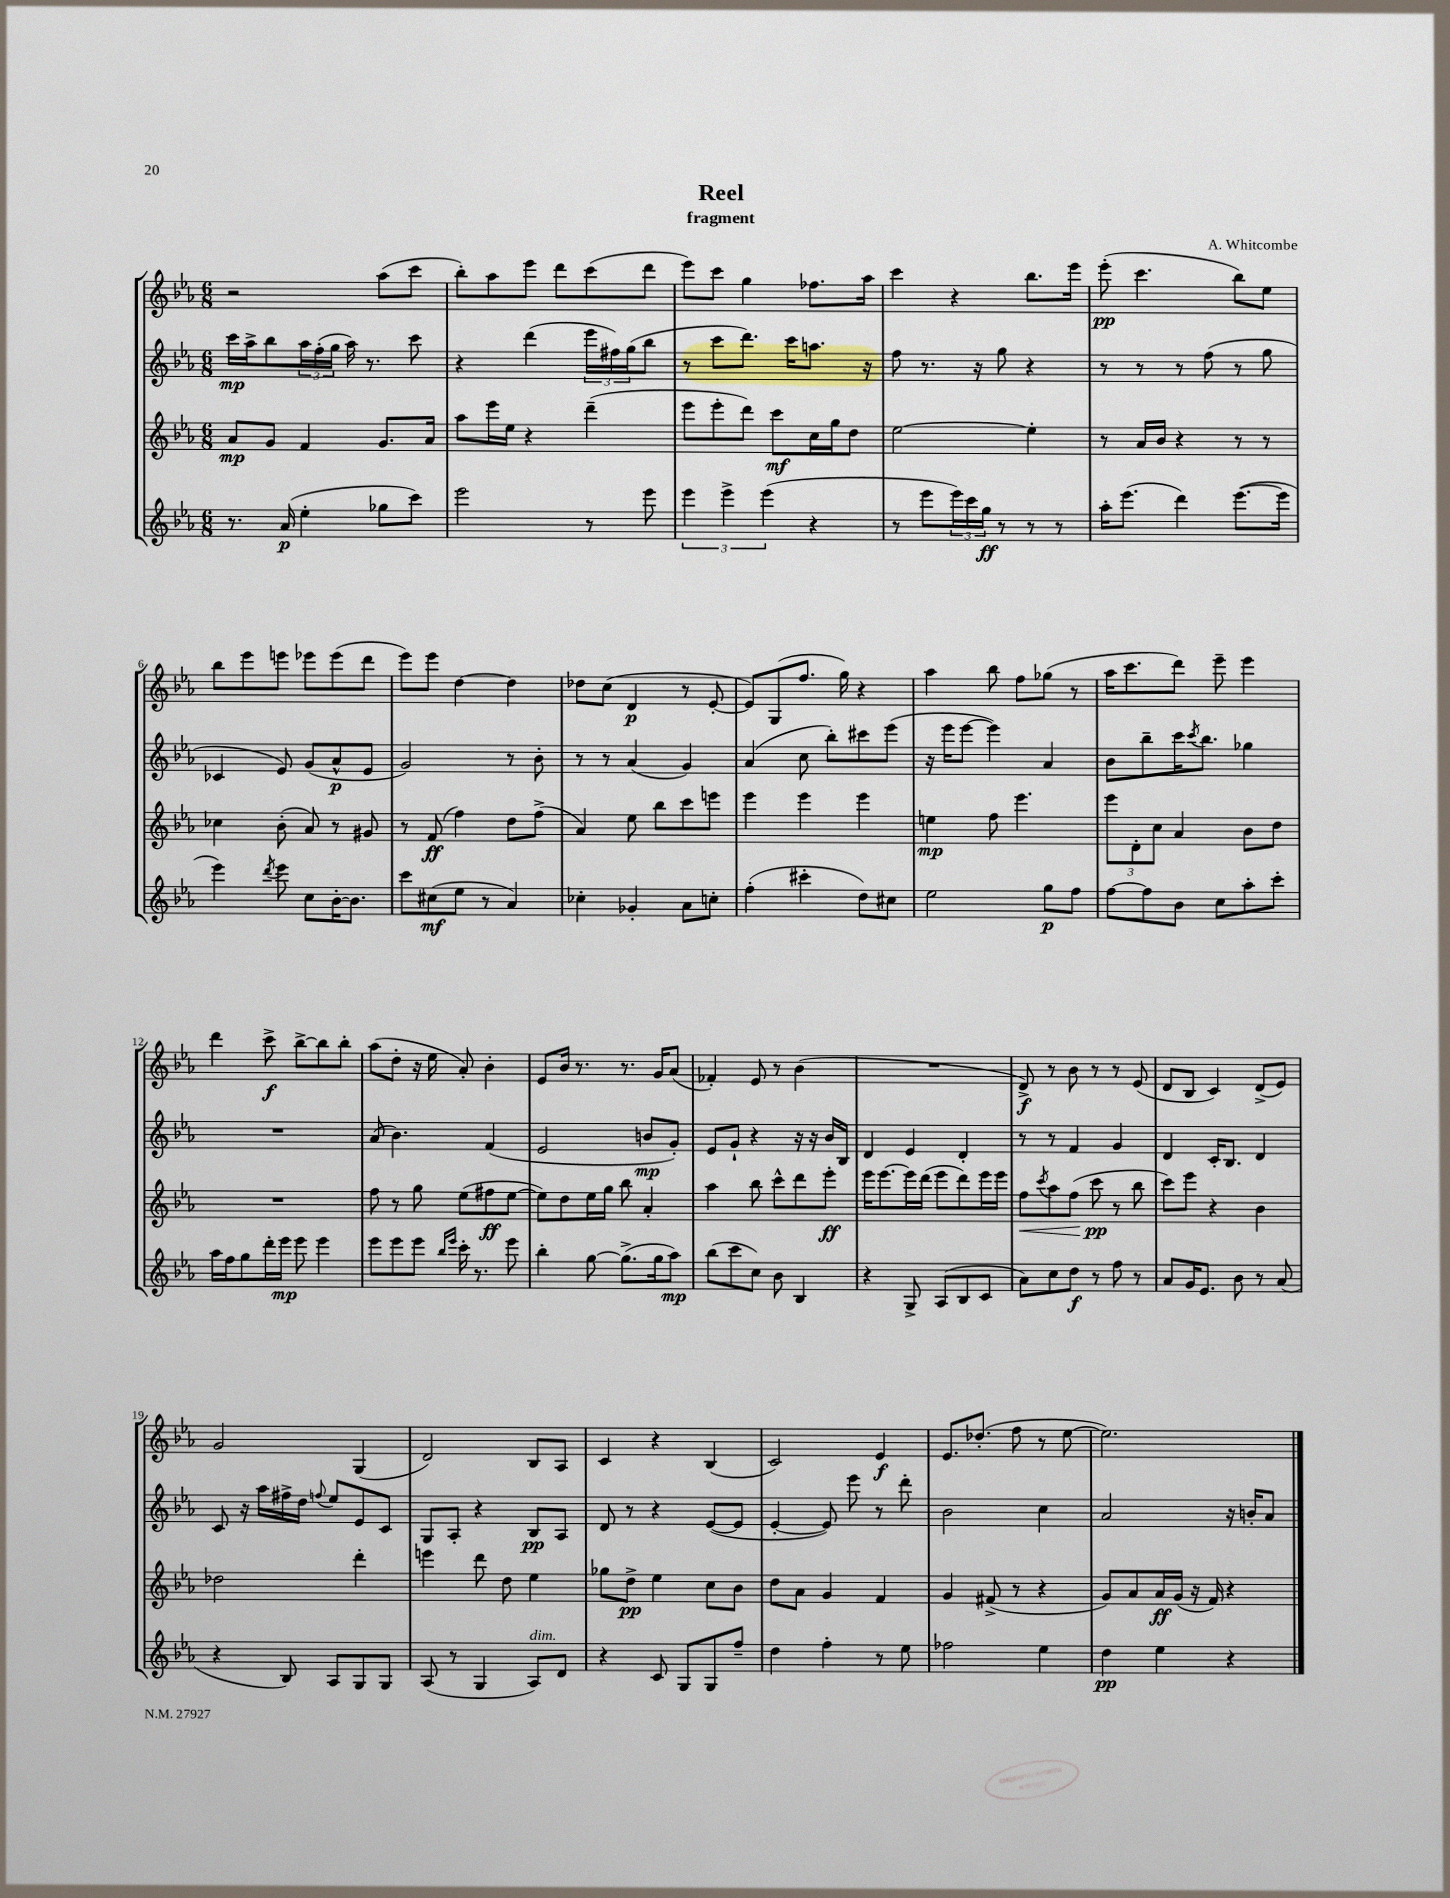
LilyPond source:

\header { title = "Reel" composer = "A. Whitcombe" subtitle = "fragment" }
<<
\new StaffGroup <<
\new Staff = "s0" {
    \clef treble \key ees \major \numericTimeSignature \time 6/8
    r2 aes''8( c'''8 |
    bes''8-.) aes''8 ees'''8 d'''8 c'''8( d'''8 |
    ees'''8) c'''8 g''4 fes''8. aes''16 |
    c'''4 r4 bes''8. ees'''16 |
    ees'''8-.\pp( c'''4. bes''8) ees''8 |
    bes''8 ees'''8 e'''8 ees'''8 ees'''8( d'''8 |
    ees'''8) ees'''8 d''4~ d''4 |
    des''8 c''8( d'4\p r8 ees'8~-. |
    ees'8) g8( f''8. g''16) r4 |
    aes''4 bes''8 f''8 ges''8( r8 |
    aes''16 c'''8. d'''8) ees'''8-- ees'''4 |
    d'''4 c'''8->\f bes''8~-> bes''8 bes''8-. |
    aes''8( d''8-. r16 ees''16 aes'8-.) bes'4-. |
    ees'8 bes'16 r8. r8. g'16 aes'8( |
    fes'4-.) ees'8 r8 bes'4( |
    R2. |
    d'8->\f) r8 bes'8 r8 r8 ees'8( |
    d'8 bes8 c'4) d'8->( ees'8) |
    g'2 g4( |
    d'2) bes8 aes8 |
    c'4 r4 bes4( |
    c'2) ees'4\f |
    ees'8. des''8.-.( f''8 r8 ees''8~ |
    ees''2.) \bar "|." |
}
\new Staff = "s1" {
    \clef treble \key ees \major \numericTimeSignature \time 6/8
    c'''16\mp aes''16-> bes''8 \tuplet 3/2 { aes''16 f''16-.( g''16 } aes''16) r8. c'''8 |
    r4 d'''4( \tuplet 3/2 { ees'''16 fis''16) g''16( } bes''8 |
    r8 c'''8 d'''8.) c'''16 a''8. r16 |
    f''8 r8. r16 g''8 r4 |
    r8 r8 r8 f''8( r8 g''8 |
    ces'4 ees'8) g'8( aes'8-^\p ees'8 |
    g'2) r8 bes'8-. |
    r8 r8 aes'4( g'4) |
    aes'4( c''8 bes''8-.) cis'''8 ees'''8( |
    r16 ees'''16 ees'''8~ ees'''4) aes'4 |
    bes'8 bes''8-- c'''16 \acciaccatura { c'''8 } bes''8. ges''4 |
    R2. |
    aes'8( bes'4.) f'4( |
    ees'2 b'8\mp g'8-.) |
    ees'8 g'8-! r4 r16 r16 bes'16 bes16 |
    d'4 ees'4 d'4-. |
    r8 r8 f'4 g'4 |
    d'4 c'16-. bes8. d'4 |
    c'8 r16 aes''16 fis''16-> d''16 \appoggiatura { f''8 } ees''8 ees'8 c'8 |
    g8 aes8-. r4 bes8\pp aes8 |
    d'8 r8 r4 ees'8~( ees'8 |
    ees'4~-. ees'8) ees'''8 r8 d'''8-. |
    bes'2 c''4 |
    aes'2 r16 b'16-. aes'8 \bar "|." |
}
\new Staff = "s2" {
    \clef treble \key ees \major \numericTimeSignature \time 6/8
    aes'8\mp g'8 f'4 g'8. aes'16 |
    aes''8 ees'''16 ees''16 r4 d'''4--( |
    ees'''8 ees'''8-. d'''8) c'''8\mf c''16 g''16 d''8 |
    ees''2~ ees''4-. |
    r8 aes'16 bes'16 r4 r8 r8 |
    ces''4 bes'8-.( aes'8) r8 gis'8 |
    r8 f'8\ff( f''4) d''8 f''8->( |
    aes'4) ees''8 bes''8 c'''8 e'''8 |
    ees'''4 ees'''4 ees'''4 |
    e''4\mp f''8 ees'''4. |
    \tuplet 3/2 { ees'''8 d'8-. c''8 } aes'4 bes'8 d''8 |
    R2. |
    f''8 r8 g''8 ees''8( fis''8\ff ees''8~ |
    ees''8) d''8 ees''16 g''16 bes''8 aes'4-. |
    aes''4 bes''8 c'''8-^ d'''8 ees'''8-.\ff |
    ees'''16 ees'''8.~ ees'''16 d'''16( ees'''8 d'''8) ees'''16 ees'''16 |
    f''8\< \acciaccatura { c'''8 } aes''8 f''8( c'''8\pp\! r8 bes''8 |
    c'''8) ees'''8 r4 bes'4 |
    des''2 d'''4-. |
    e'''4 d'''8 d''8 ees''4 |
    ges''8 d''8->\pp ees''4 c''8 bes'8 |
    d''8 aes'8 g'4 f'4 |
    g'4 fis'8->( r8 r4 |
    g'8) aes'8 aes'16\ff g'16( r16 f'16) r4 \bar "|." |
}
\new Staff = "s3" {
    \clef treble \key ees \major \numericTimeSignature \time 6/8
    r8. aes'16\p( ees''4-. ges''8 c'''8) |
    ees'''2 r8 ees'''8 |
    \tuplet 3/2 { ees'''4 ees'''4-> ees'''4( } r4 |
    r8 ees'''8 \tuplet 3/2 { ees'''16) c'''16 g''16\ff } r8 r8 r8 |
    aes''16-. ees'''8.( d'''4) ees'''8.~( ees'''16 |
    ees'''4) \acciaccatura { d'''8 } ees'''8 c''8 bes'16~-. bes'8. |
    c'''8 cis''8\mf( ees''8 r8 aes'4) |
    ces''4-. ges'4-. aes'8 c''8-. |
    f''4-.( cis'''4-. d''8) cis''8 |
    ees''2 g''8\p f''8 |
    f''8~ f''8 bes'8 c''8 aes''8-. c'''8-. |
    aes''16 f''16 g''8 d'''16-. ees'''16\mp ees'''8 ees'''4 |
    ees'''8 ees'''8 ees'''8 \grace { bes''16 ees'''16 } c'''16-. r8. ees'''8 |
    bes''4-. g''8~ g''8.->( g''16 aes''8\mp) |
    bes''8( c'''8 c''8) bes'8 bes4 |
    r4 g8-> aes8( bes8 c'8 |
    aes'8) c''8 d''8\f r8 f''8 r8 |
    aes'8 g'16 ees'8. bes'8 r8 aes'8( |
    r4 bes8) aes8 g8 g8 |
    aes8( r8 g4 aes8^\markup { \italic "dim." }) d'8 |
    r4 c'8 g8 g8 f''8-- |
    d''4 f''4-. r8 ees''8 |
    fes''2 ees''4 |
    d''4\pp ees''4 r4 \bar "|." |
}
>>
>>
